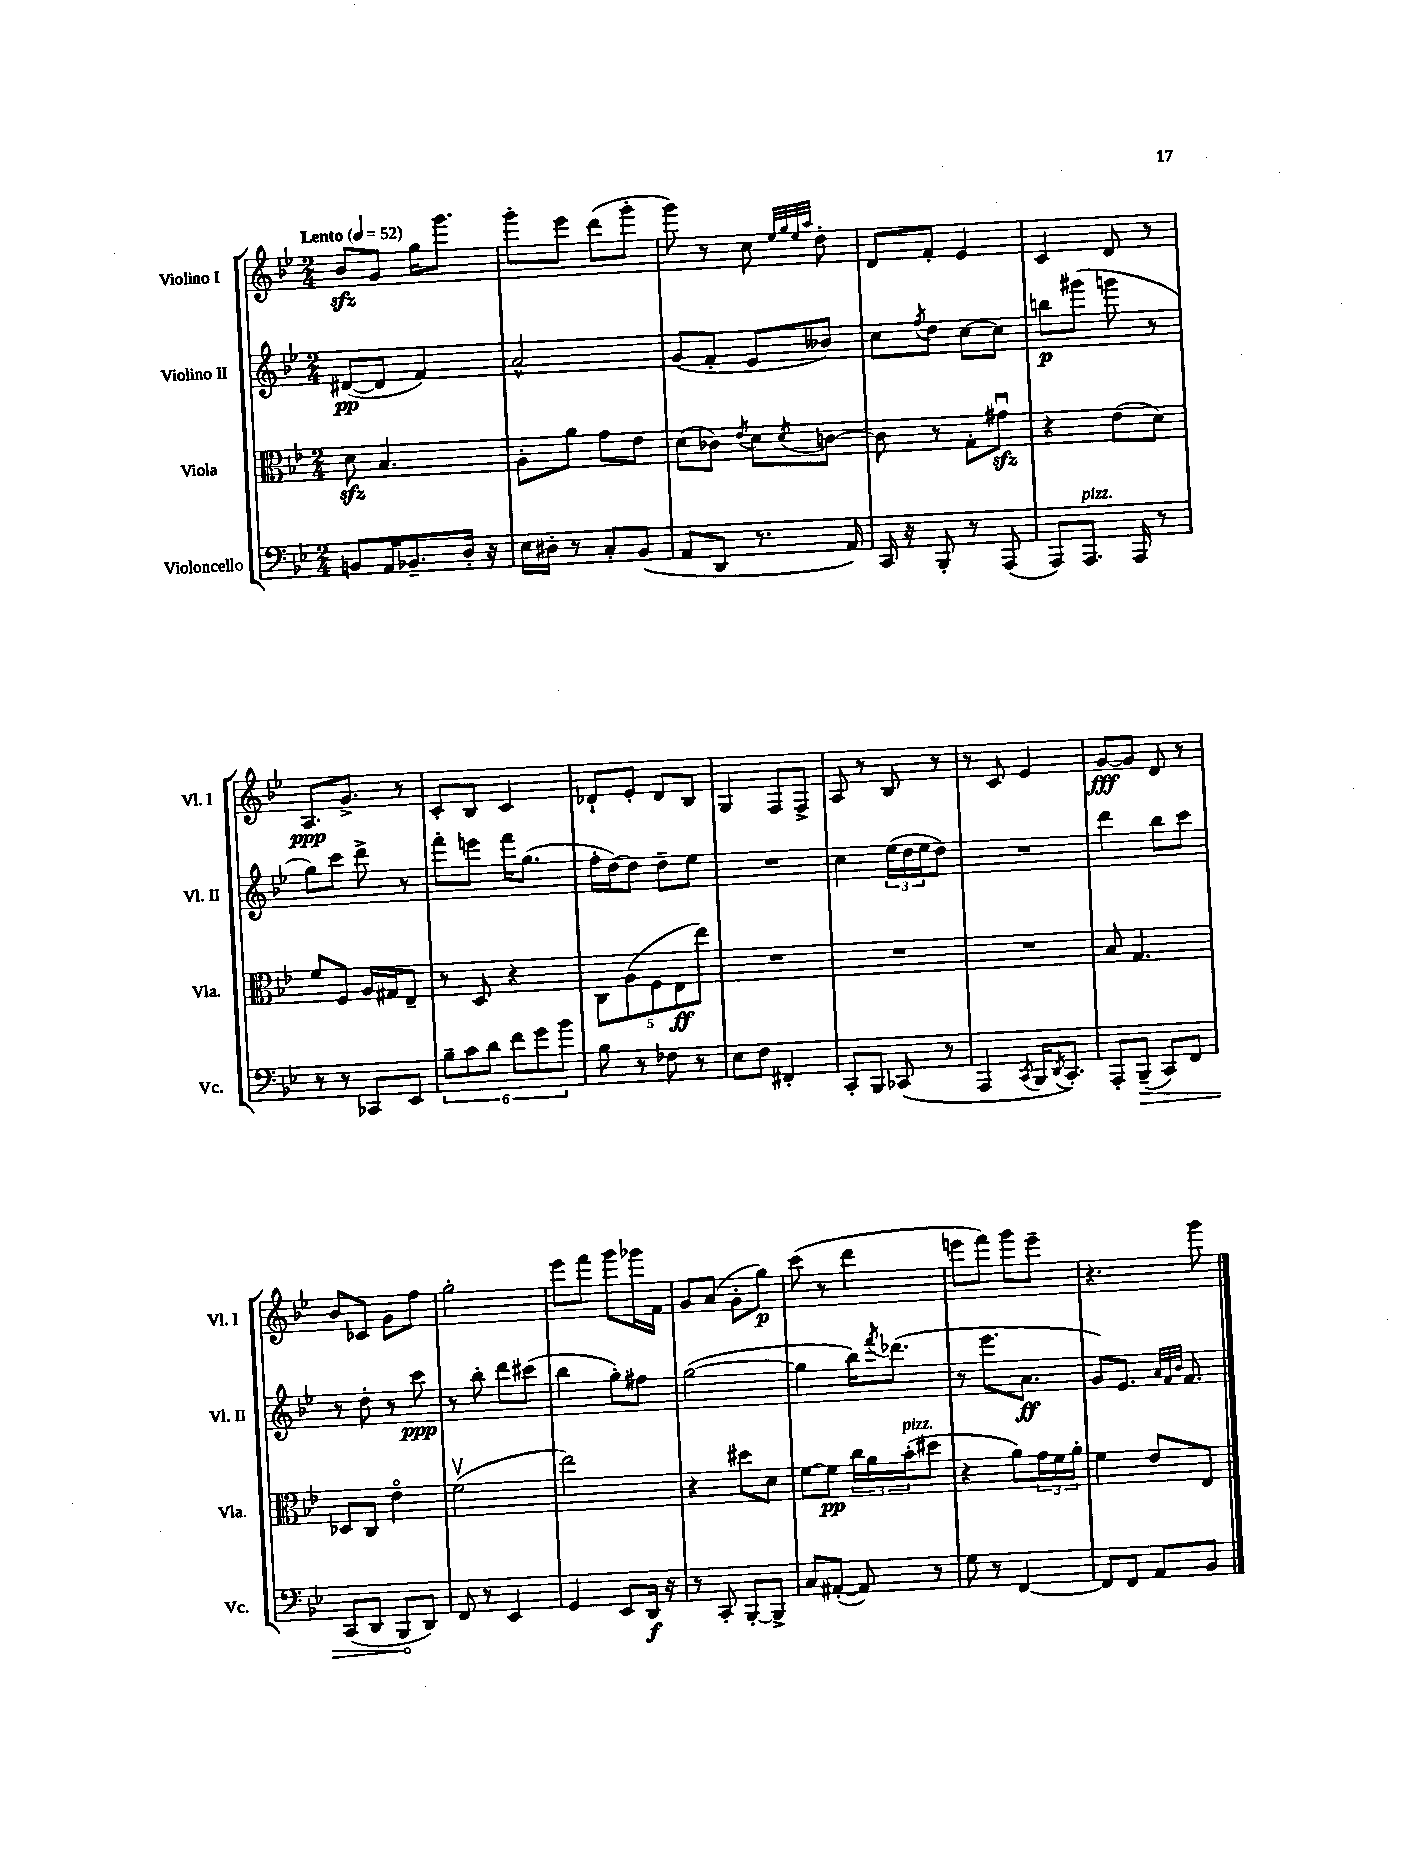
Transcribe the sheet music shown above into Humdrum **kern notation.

**kern	**dynam	**kern	**dynam	**kern	**dynam	**kern	**dynam
*part4	*part4	*part3	*part3	*part2	*part2	*part1	*part1
*staff4	*staff4	*staff3	*staff3	*staff2	*staff2	*staff1	*staff1
*I"Violoncello	*	*I"Viola	*	*I"Violino II	*	*I"Violino I	*
*I'Vc.	*	*I'Vla.	*	*I'Vl. II	*	*I'Vl. I	*
*clefF4	*	*clefC3	*	*clefG2	*	*clefG2	*
*k[b-e-]	*	*k[b-e-]	*	*k[b-e-]	*	*k[b-e-]	*
*M2/4	*	*M2/4	*	*M2/4	*	*M2/4	*
*MM52	*	*MM52	*	*MM52	*	*MM52	*
=1	=1	=1	=1	=1	=1	=1	=1
!	!	!	!	!	!	!LO:TX:a:B:t=Lento	!
8BBn/L	.	8dzz\	.	([8d#X/L	pp	8b-zz/L	.
16AA/K	.	4.B-/	.	8d#/J]	.	8g/J	.
8.BB-X~/	.	.	.	.	.	.	.
.	.	.	.	4f/)	.	16gg\KL	.
.	.	.	.	.	.	8.ggg\J	.
16D'/Jk	.	.	.	.	.	.	.
16r	.	.	.	.	.	.	.
=2	=2	=2	=2	=2	=2	=2	=2
16E-\LL	.	8A'\L	.	2a^^/	.	8ggg'\L	.
16D#X'\JJ	.	.	.	.	.	.	.
8r	.	8a\J	.	.	.	8eee-\J	.
8C'/L	.	8g\L	.	.	.	(8ddd\L	.
(8BB-/J	.	8e-\J	.	.	.	8ggg'\J	.
=3	=3	=3	=3	=3	=3	=3	=3
8AA/L	.	(8d\L	.	(8g/L	.	8ggg\)	.
8DD/J	.	8c-X\J)	.	8f'/J	.	8r	.
.	.	8qe-/	.	.	.	.	.
8.r	.	8d\L	.	8e-/L	.	8cc\	.
.	.	.	.	.	.	32qqee-/LLL	.
.	.	.	.	.	.	32qqgg/	.
.	.	.	.	.	.	32qqee-/	.
.	.	8qd/	.	.	.	32qqaa/JJJ	.
.	.	[8cn\J	.	8b--X/J)	.	8dd'\	.
16AA/)	.	.	.	.	.	.	.
=4	=4	=4	=4	=4	=4	=4	=4
16CC/	.	8c\]	.	8cc\L	.	8d/L	.
16r	.	.	.	.	.	.	.
.	.	.	.	8qff/	.	.	.
8BBB-'/	.	8r	.	8dd\J	.	8f'/J	.
8r	.	8G'\L	.	[8cc\L	.	4e-/	.
(8AAA/	.	8g#Xzzu\J	.	8cc\J]	.	.	.
=5	=5	=5	=5	=5	=5	=5	=5
8AAA/L)	.	4r	.	8bbn\L	p	4c/	.
!LO:TX:a:i:t=pizz.	!	!	!	!	!	!	!
8.AAA/J	.	.	.	(8ggg#X\J	.	.	.
.	.	(8e-\L	.	8gggn\	.	8d/	.
16AAA/	.	.	.	.	.	.	.
8r	.	8d\J)	.	8r	.	8r	.
!!LO:LB:g=z
=6	=6	=6	=6	=6	=6	=6	=6
8r	.	8f/L	.	8gg\L)	.	8.A/L	ppp
8r	.	8F/J	.	8ccc\J	.	.	.
.	.	.	.	.	.	8.g^/J	.
8CC-X/L	.	16A/LL	.	8ddd^\	.	.	.
.	.	16G#X/J	.	.	.	.	.
8EE-/J	.	8E-~/J	.	8r	.	8r	.
=7	=7	=7	=7	=7	=7	=7	=7
12B-~\L	.	8r	.	8fff'\L	.	8c'/L	.
12c\	.	.	.	.	.	.	.
.	.	8D/	.	8eeen\J	.	8B-/J	.
12d\J	.	.	.	.	.	.	.
12f\L	.	4r	.	16fff\KL	.	4c/	.
.	.	.	.	(8.gg\J	.	.	.
12g\	.	.	.	.	.	.	.
12b-\J	.	.	.	.	.	.	.
=8	=8	=8	=8	=8	=8	=8	=8
8B-\	.	10C\L	.	16ff'\LL	.	8d-X`/L	.
.	.	.	.	[16dd\J)	.	.	.
.	.	(10A\	.	.	.	.	.
8r	.	.	.	8dd\J]	.	8e-'/J	.
.	.	10F\	.	.	.	.	.
8F-X\	.	.	.	8dd~\L	.	8d-/L	.
.	.	10E-\	ff	.	.	.	.
8r	.	.	.	8ee-\J	.	8B-/J	.
.	.	10ee-\J)	.	.	.	.	.
=9	=9	=9	=9	=9	=9	=9	=9
8E-\L	.	2r	.	2r	.	4G/	.
8F\J	.	.	.	.	.	.	.
4FF#X'/	.	.	.	.	.	8F/L	.
.	.	.	.	.	.	8F^/J	.
=10	=10	=10	=10	=10	=10	=10	=10
8CC'/L	.	2r	.	4cc\	.	8A/	.
8BBB-/J	.	.	.	.	.	8r	.
(8CC-X/	.	.	.	(24ee-\LL	.	8B-/	.
.	.	.	.	24dd\	.	.	.
.	.	.	.	24ee-\J	.	.	.
8r	.	.	.	8dd\J)	.	8r	.
=11	=11	=11	=11	=11	=11	=11	=11
4AAA/	.	2r	.	2r	.	8r	.
.	.	.	.	.	.	8c/	.
8qCC/	.	.	.	.	.	.	.
16BBB-/KL	.	.	.	.	.	4e-/	.
8qDD/	.	.	.	.	.	.	.
8.CC'/J)	.	.	.	.	.	.	.
=12	=12	=12	=12	=12	=12	=12	=12
8AAA'/L	.	8B-/	.	4ddd\	.	[8g/L	fff
!	!LO:HP:b	!	!	!	!	!	!
(8BBB-~/J	>	4.G/	.	.	.	8g/J]	.
8CC/L)	.	.	.	8bb-\L	.	8d/	.
8FF/J	.	.	.	8ccc\J	.	8r	.
!!LO:LB:g=z
=13	=13	=13	=13	=13	=13	=13	=13
(8CC/L	.	8D-X/L	.	8r	.	8b-/L	.
8DD/J	.	8C/J	.	8dd'\	.	8c-X/J	.
8BBB-/L	.	4e-\	.	8r	.	8g\L	.
8DD/J)	]	.	.	8ccc\	ppp	8ff\J	.
=14	=14	=14	=14	=14	=14	=14	=14
8FF/	.	(2fv\	.	8r	.	2gg'\	.
8r	.	.	.	8bb-'\	.	.	.
4EE-/	.	.	.	8ddd\L	.	.	.
.	.	.	.	(8ccc#X\J	.	.	.
=15	=15	=15	=15	=15	=15	=15	=15
4GG/	.	2ee-\)	.	4bb-\	.	8eee-\L	.
.	.	.	.	.	.	8fff\J	.
8EE-/L	.	.	.	8gg'\L)	.	8ggg\L	.
16DD/Jk	f	.	.	8ff#X\J	.	16ggg-X\L	.
16r	.	.	.	.	.	16f\JJ	.
=16	=16	=16	=16	=16	=16	=16	=16
8r	.	4r	.	([2gg\	.	8g/L	.
8CC'/	.	.	.	.	.	(8a/J	.
[8BBB-'/L	.	8dd#X\L	.	.	.	8g'\L	.
8BBB-^/J]	.	8d\J	.	.	.	8gg\J)	p
=17	=17	=17	=17	=17	=17	=17	=17
8C/L	.	[8f\L	.	4gg\]	.	(8ccc\	.
([8AA#X'/J	.	8f\J]	pp	.	.	8r	.
8AA#/])	.	24cc\LL	.	16bb-\KL)	.	4ddd\	.
.	.	24a\	.	.	.	.	.
.	.	.	.	8qfff/	.	.	.
.	.	.	.	(8.ddd-X\J	.	.	.
!	!	!LO:TX:a:i:t=pizz.	!	!	!	!	!
.	.	(24b-'\J	.	.	.	.	.
8r	.	8dd#X\J	.	.	.	.	.
=18	=18	=18	=18	=18	=18	=18	=18
8G\	.	4r	.	8r	.	8eeen\L	.
8r	.	.	.	8.eee-\L	.	8fff\J)	.
[4FF/	.	8a\L)	.	.	.	8ggg\L	.
.	.	.	.	8.a\J	ff	.	.
.	.	24g\L	.	.	.	8eee~\J	.
.	.	24f\	.	.	.	.	.
.	.	24a'\JJ	.	.	.	.	.
=19	=19	=19	=19	=19	=19	=19	=19
8FF/L]	.	4f\	.	8g/L)	.	4.r	.
8FF/J	.	.	.	8.e-/J	.	.	.
8AA/L	.	8e-/L	.	.	.	.	.
.	.	.	.	32qqa/LLL	.	.	.
.	.	.	.	32qqf/	.	.	.
.	.	.	.	32qqb-/JJJ	.	.	.
.	.	.	.	8.f/	.	.	.
8BB-/J	.	8E-/J	.	.	.	8ggg\	.
==	==	==	==	==	==	==	==
*-	*-	*-	*-	*-	*-	*-	*-
